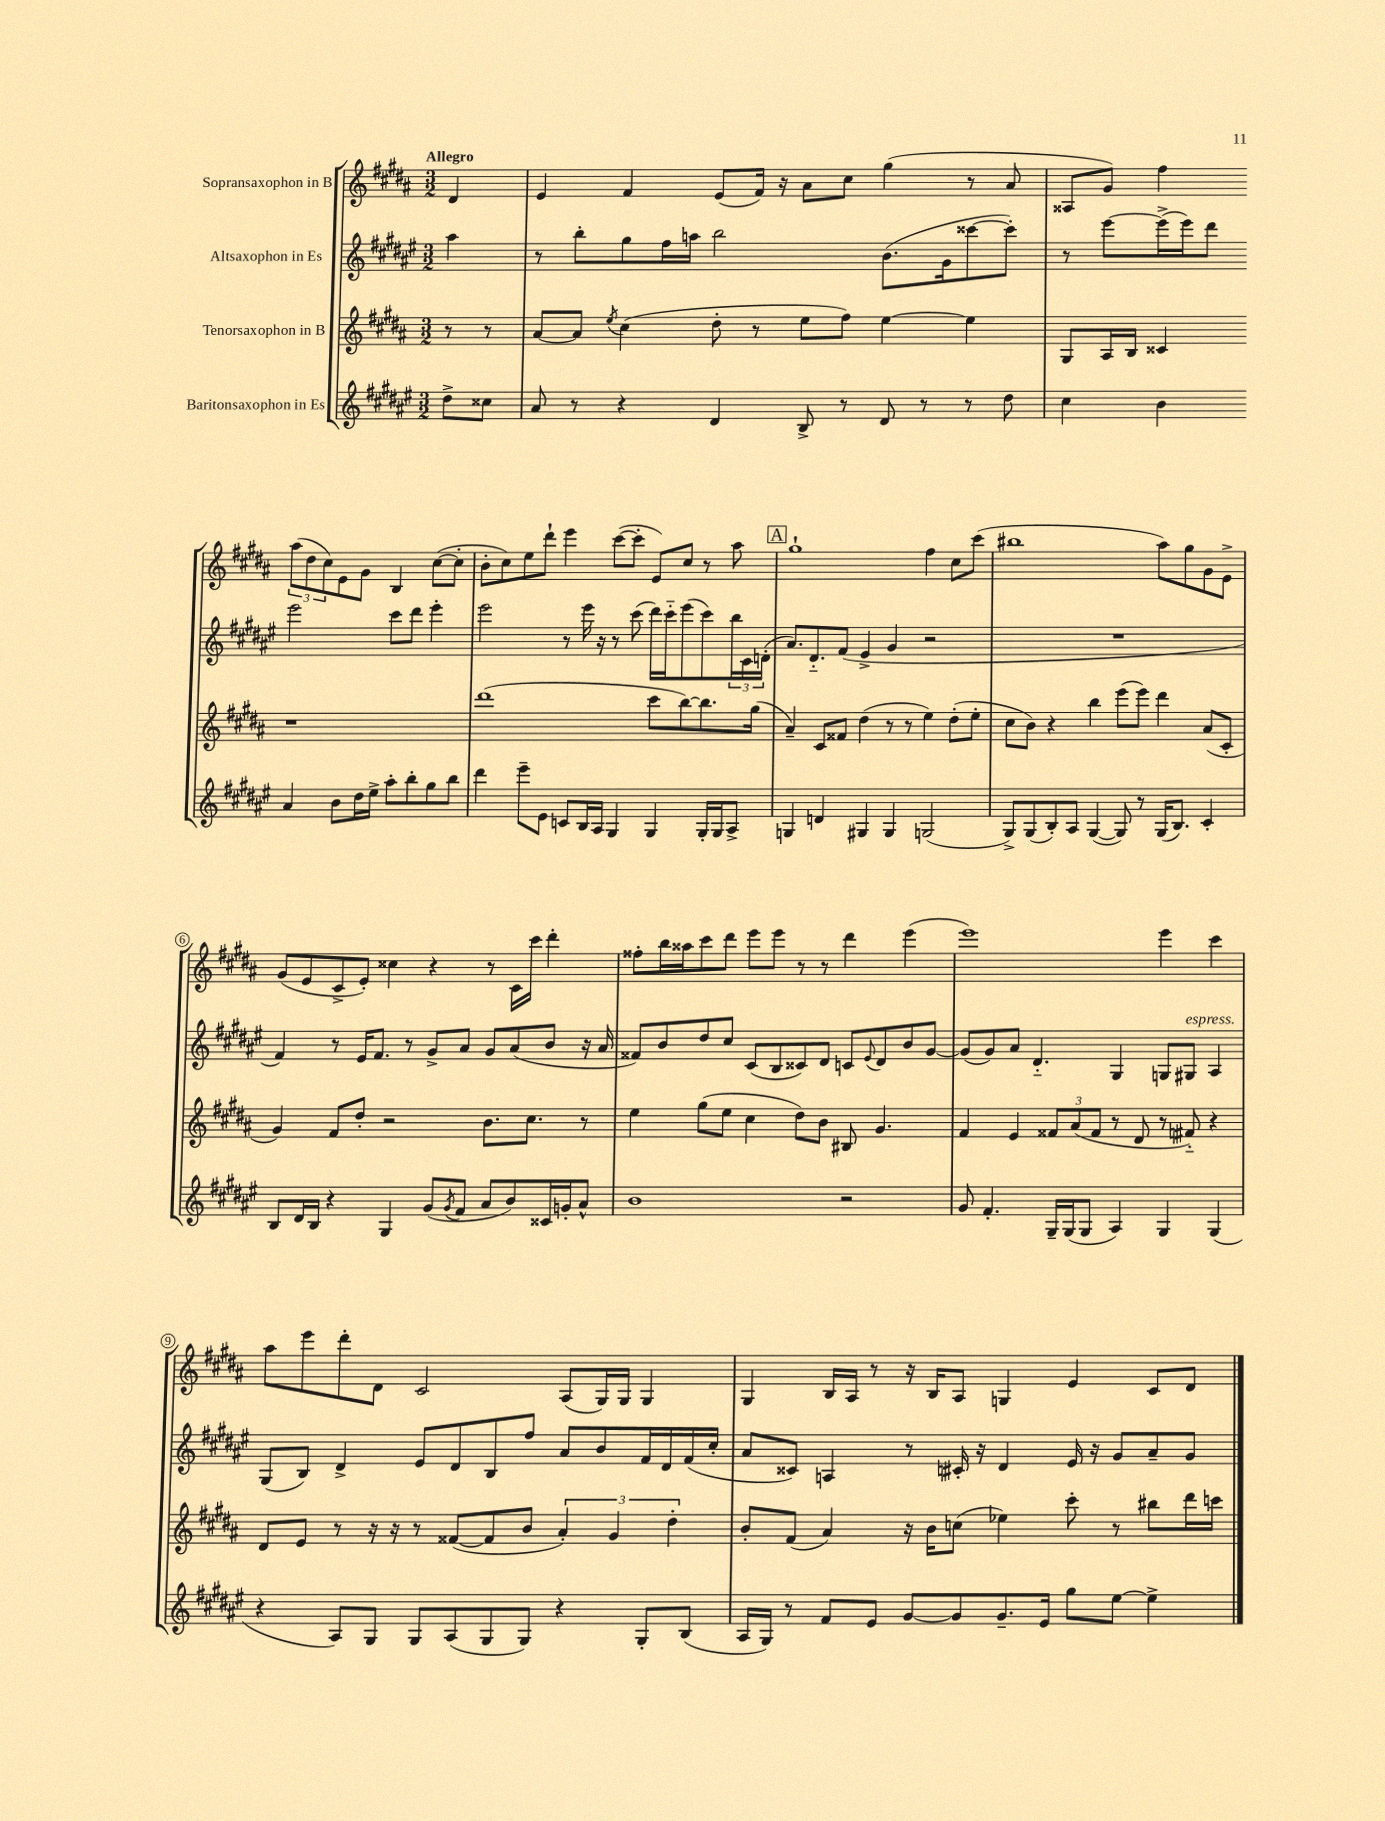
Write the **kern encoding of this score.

**kern	**kern	**kern	**kern
*part4	*part3	*part2	*part1
*staff4	*staff3	*staff2	*staff1
*I"Baritonsaxophon in Es	*I"Tenorsaxophon in B	*I"Altsaxophon in Es	*I"Sopransaxophon in B
*clefG2	*clefG2	*clefG2	*clefG2
*k[f#c#g#d#a#e#]	*k[f#c#g#d#a#]	*k[f#c#g#d#a#e#]	*k[f#c#g#d#a#]
*M3/2	*M3/2	*M3/2	*M3/2
=	=	=	=
!	!	!	!LO:TX:a:B:t=Allegro
8dd#^\L	8r	4aa#\	4d#/
8cc##X\J	8r	.	.
=1	=1	=1	=1
8a#/	[8a#/L	8r	4e/
8r	8a#/J]	8bb'\L	.
.	8qee/	.	.
4r	(4cc#\	8gg#\	4f#/
.	.	16ff#\L	.
.	.	16aan\JJ	.
4d#/	8dd#'\	2bb\	(8e/L
.	8r	.	16f#/Jk)
.	.	.	16r
8B^/	8ee\L	.	8a#\L
8r	8ff#\J)	.	8cc#\J
8d#/	[4ee\	(8.b\L	(4gg#\
8r	.	.	.
.	.	16g#\k	.
8r	4ee\]	[8ccc##X\	8r
8dd#\	.	8ccc##'\J])	8a#/
=2	=2	=2	=2
4cc#\	8G#/L	8r	8A##X/L
.	16A#/L	[8eee#\L	8g#/J)
.	16B/JJ	.	.
4b\	4c##X/	(16eee#^\L]	4ff#\
.	.	16eee#\J)	.
.	.	8ddd#\J	.
4a#/	1r	2eee#\	(12aa#\L
.	.	.	12dd#\
.	.	.	12cc#\)
8b\L	.	.	8e\
16dd#\L	.	.	8g#\J
16ee#^\JJ	.	.	.
8aa#'\L	.	8ccc#\L	4B/
8bb'\	.	8ddd#\J	.
8gg#\	.	4eee#'\	([8cc#\L
8bb\J	.	.	8cc#'\J]
!!LO:LB:g=z
=3	=3	=3	=3
4ddd#\	(1ddd#	2eee#\	8b'\L
.	.	.	8cc#\)
8eee#~\L	.	.	8ee\
8e#\J	.	.	8ddd#`\J
8cn/L	.	8r	4eee\
16B/L	.	16eee#\	.
16A#/JJ	.	16r	.
4G#/	.	8r	([8ccc#\L
.	.	(8ccc#\	8ccc#'\J]
4G#/	8ccc#\L	16ddd#\LL)	8e/L)
.	.	16ccc#\J	.
.	[8bb\)	(8eee#\	8cc#/J
16G#'/LL	8.bb\]	8ccc#\)	8r
16G#/J	.	.	.
8A#^/J	.	24bb\L	8aa#\
.	.	24c#\	.
.	(16gg#\Jk	.	.
.	.	(24dn'\JJ	.
!!LO:REH:place=s1:t=A
=4	=4	=4	=4
4Gn/	4a#~/)	8.a#/L)	1gg#`
.	.	8.d#/	.
4dn/	8c#/L	.	.
.	8f##X/J	(8f#/J	.
4G#X/	(4dd#\	4e#^/	.
4G#/	8r	4g#/	.
.	8r	.	.
(2Gn/	4ee\)	2r	4ff#\
.	(8dd#'\L	.	8cc#\L
.	8ee'\J	.	(8ccc#\J
=5	=5	=5	=5
8G#^/L)	8cc#\L	1.r	1bb#X
(8G#/	8b\J)	.	.
8B'/)	4r	.	.
8A#/J	.	.	.
([4G#/	4bb\	.	.
8G#/])	(8eee\L	.	.
8r	8eee\J)	.	.
(16G#/KL	4ddd#\	.	8aa#\L)
8.B/J)	.	.	.
.	.	.	8gg#\
4c#'/	(8a#/L	.	8g#\
.	8c#'/J	.	8e^\J
!!LO:LB:g=z
=6	=6	=6	=6
8B/L	4g#/)	4f#/)	(8g#/L
16d#/L	.	.	8e/
16B/JJ	.	.	.
4r	8f#/L	8r	8c#^/
.	8dd#'/J	16e#/KL	8e'/J)
.	.	8.f#/J	.
4G#/	2r	.	4cc##X\
.	.	8r	.
(8g#/L	.	8g#^/L	4r
8qg#/	.	.	.
8f#/J	.	8a#/J	.
8a#/L	8.b\L	8g#/L	8r
8b/)	.	(8a#/	16c#\LL
.	8.cc#\J	.	16ccc#\JJ
16c##X/L	.	8b/J	4ddd#'\
16gn'/J	.	.	.
8a#^^/J	8r	16r	.
.	.	16a#/	.
=7	=7	=7	=7
1b	4ee\	8f##X/L)	8ff##X'\L
.	.	8b/	16bb\L
.	.	.	16aa##X\J
.	(8gg#\L	8dd#/	8ccc#\
.	8ee\J	8cc#/J	8ddd#\J
.	4cc#\	(8c#/L	8eee\L
.	.	8B/	8eee\J
.	8dd#\L)	8c##X/)	8r
.	8b\J	8d#/J	8r
2r	8B#X/	8cn/L	4ddd#\
.	.	8qqe#/	.
.	4.g#/	8d#/	.
.	.	8b/	(4eee\
.	.	[8g#/J	.
=8	=8	=8	=8
8g#/	4f#/	(8g#/L]	1eee)
4.f#'/	.	8g#/)	.
.	4e/	8a#/J	.
.	.	4.d#/	.
16G#~/LL	12f##X/L	.	.
(16G#/J	.	.	.
.	(12a#/	.	.
8G#/J	.	.	.
.	12f##/J	.	.
4A#/)	8r	4G#/	.
.	8d#/	.	.
4G#/	8r	8Gn/L	4eee\
!	!	!LO:TX:a:i:t=espress.	!
.	8f#X/)	8G#X/J	.
(4G#/	4r	4A#/	4ccc#\
!!LO:LB:g=z
=9	=9	=9	=9
4r	8d#/L	(8G#/L	8aa#\L
.	8e/J	8B/J)	8eee\
8A#/L)	8r	4d#^/	8ddd#'\
8G#/J	16r	.	8d#\J
.	16r	.	.
8G#/L	8r	8e#/L	2c#/
(8A#/	([8f##X/L	8d#/	.
8G#/	8f##/]	8B/	.
8G#/J)	8b/J	8ff#/J	.
4r	6a#'/)	8a#/L	(8A#/L
.	.	8b/	16G#/L)
.	6g#/	.	.
.	.	.	16G#/JJ
8G#'/L	.	16f#/L	4G#/
.	.	16d#/	.
.	6dd#'\	.	.
(8B/J	.	(16f#/	.
.	.	16cc#'/JJ	.
=10	=10	=10	=10
16A#/LL	8b'/L	8a#/L	4G#/
16G#/JJ)	.	.	.
8r	(8f#/J	8c##X/J)	.
8f#/L	4a#/)	4An/	16B/LL
.	.	.	16A#/JJ
8e#/J	.	.	8r
[8g#/L	16r	8r	16r
.	16b\KL	.	16B/KL
8g#/]	(8ccn\J	16c#X'/	8A#/J
.	.	16r	.
8.g#~/	4ee-X\)	4d#/	4Gn/
16e#/Jk	.	.	.
8gg#\L	8ccc#'\	16e#/	4e/
.	.	16r	.
[8ee#\J	8r	8g#/L	.
4ee#^\]	8bb#X\L	8a#~/	8c#/L
.	16ddd#\L	8g#/J	8d#/J
.	16cccn\JJ	.	.
==	==	==	==
*-	*-	*-	*-
